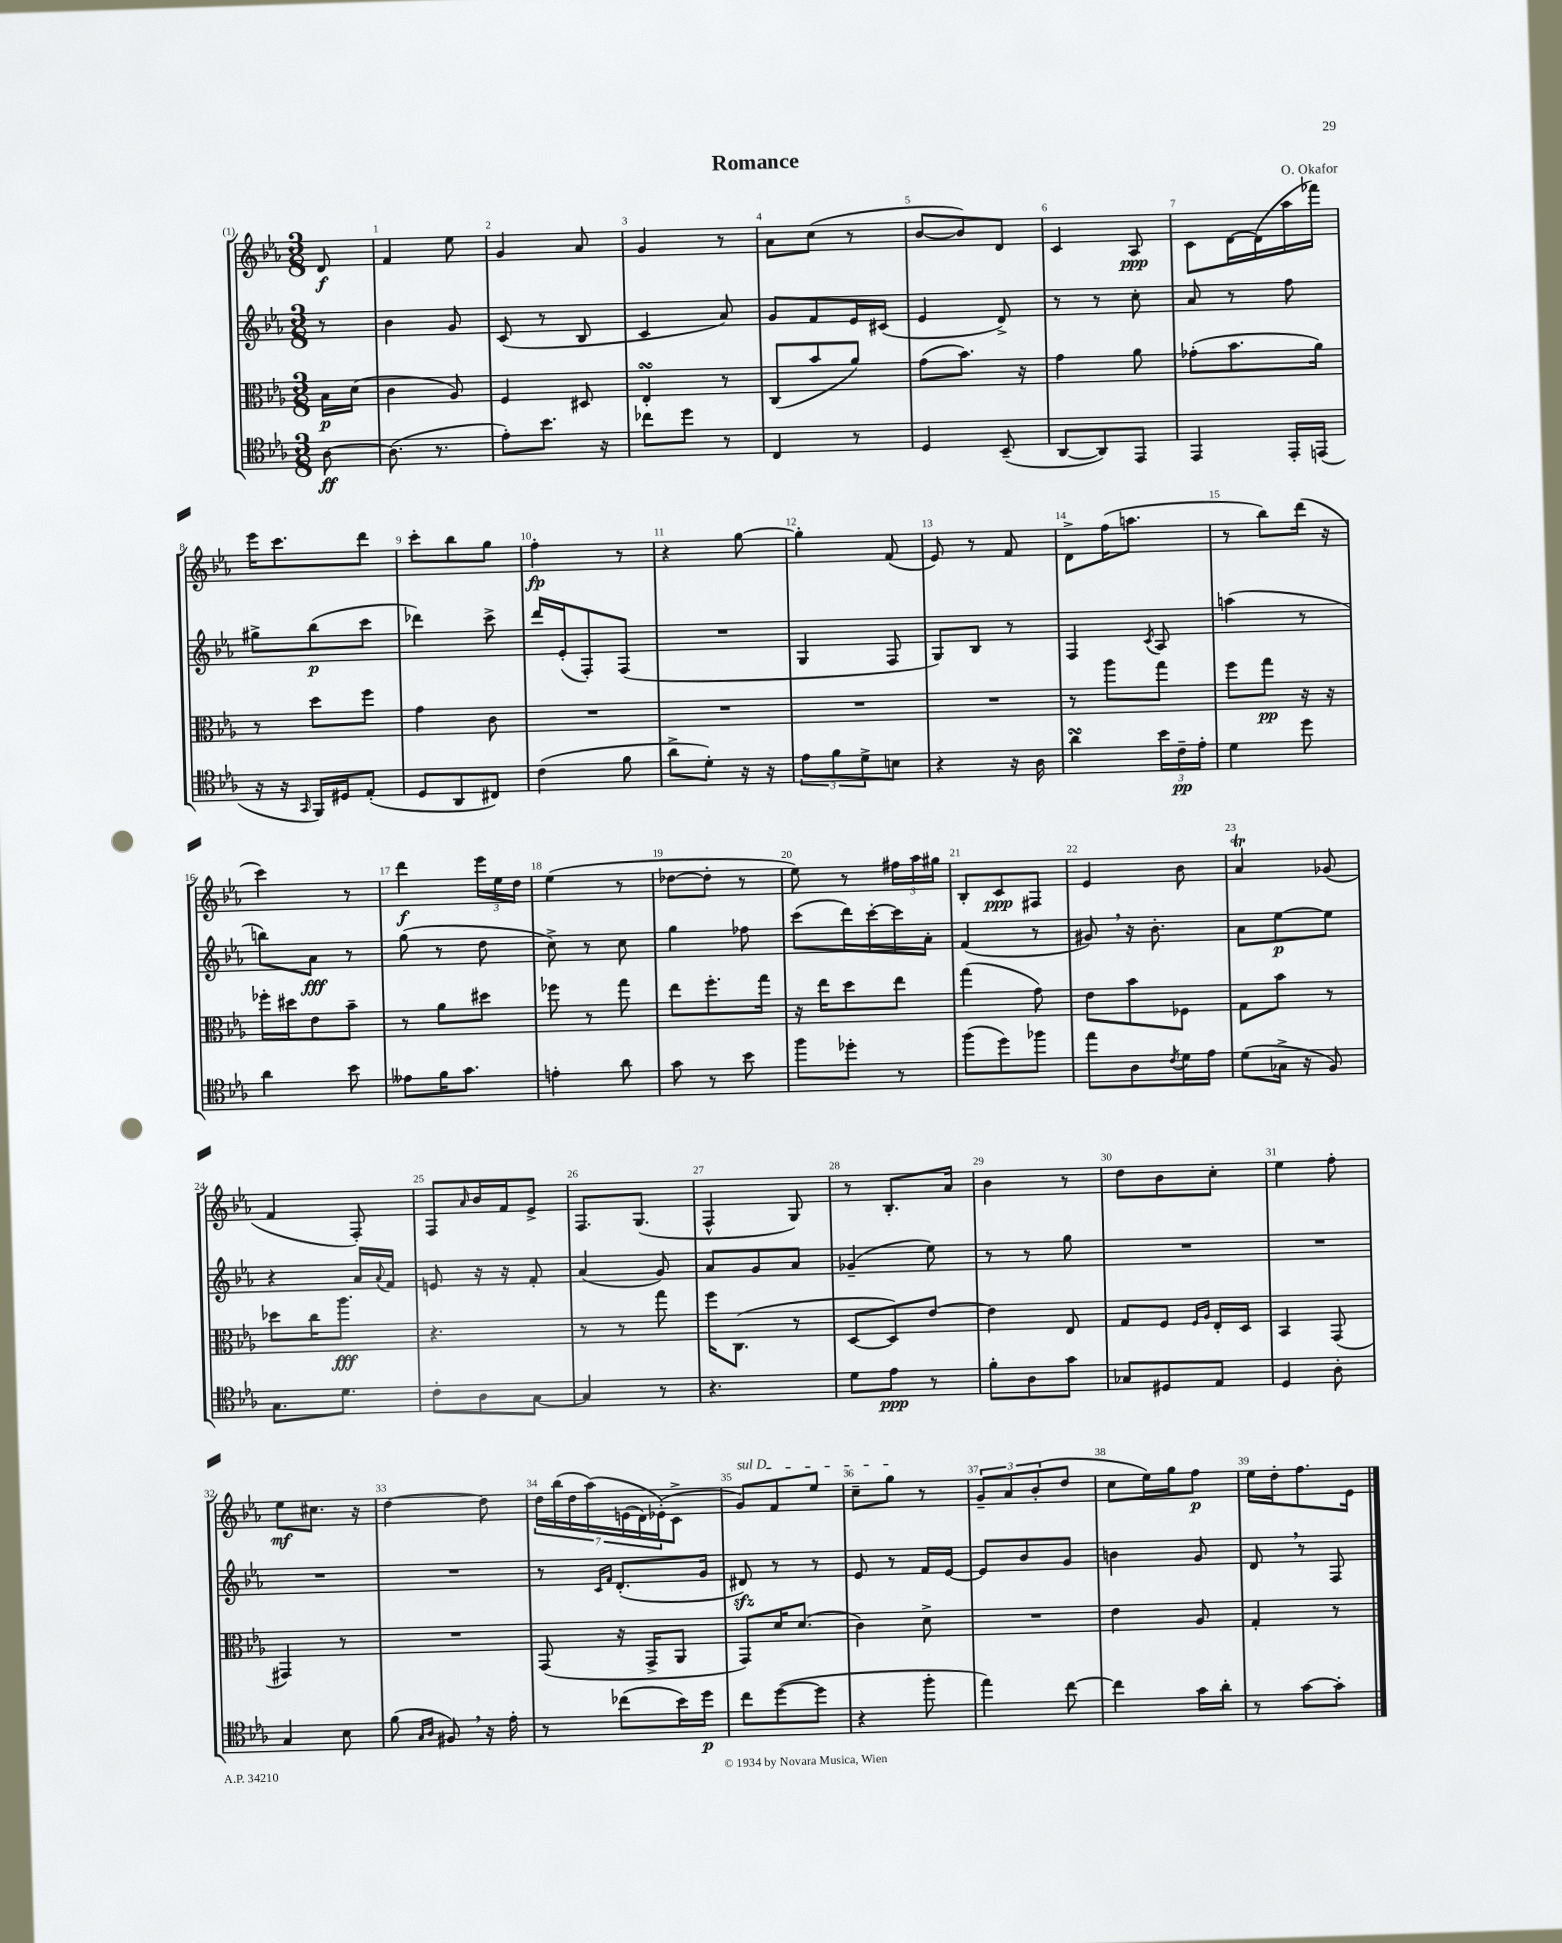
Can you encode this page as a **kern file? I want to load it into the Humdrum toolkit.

**kern	**kern	**kern	**kern
*staff4	*staff3	*staff2	*staff1
*clefC4	*clefC3	*clefG2	*clefG2
*k[b-e-a-]	*k[b-e-a-]	*k[b-e-a-]	*k[b-e-a-]
*M3/8	*M3/8	*M3/8	*M3/8
[8A-	16B-	8r	8d
.	(16d	.	.
=	=	=	=
(8.A-]	4c	4b-	4f
8.r	.	.	.
.	8A-)	8g	8ee-
=	=	=	=
8e-')	4F	(8c	4g
8.b-	.	8r	.
.	8D#	8B-	8a-
16r	.	.	.
=	=	=	=
8cc-	4E-'	4c	4g
8dd	.	.	.
8r	8r	8a-)	8r
=	=	=	=
4C	(8C	8g	8a-
.	8b-	8f	(8cc
8r	8a-)	16e-	8r
.	.	(16c#	.
=	=	=	=
4D	(8g	4e-	[8b-
.	8.b-)	.	8b-])
(8BB-~	.	8d^)	8d
.	16r	.	.
=	=	=	=
[8AA-	4g	8r	4c
8AA-])	.	8r	.
8EE-	8a-	8cc'	8A-
=	=	=	=
4EE-	(8g-'	8a-	8c
.	8.b-	8r	[16d
.	.	.	(16d]
16EE-'	.	8ff	16aa-
(16EE	16a-)	.	16fff-)
=	=	=	=
16r	8r	8gg#^	16eee-
16r	.	.	8.ccc
16qqGG	.	.	.
16FF)	8dd	(8bb-	.
16D#	.	.	.
(8E-'	8ff	8ccc	8ddd
=	=	=	=
8D	4g	4ddd-)	8ccc'
8AA-	.	.	8bb-
8C#)	8c	8ccc^	8gg
=	=	=	=
(4c	4.r	16ddd	4ff'
.	.	(16e-'	.
.	.	8F')	.
8f	.	(8F	8r
=	=	=	=
8a-^	4.r	4.r	4r
8d')	.	.	.
16r	.	.	[8gg
16r	.	.	.
=	=	=	=
12e-	4.r	4G	4gg']
12f	.	.	.
12d^	.	.	.
8B	.	8F	(8f
=	=	=	=
4r	4.r	8G)	8e-)
.	.	8B-	8r
16r	.	8r	8f
16A-	.	.	.
=	=	=	=
4a-	8r	4F	8d^
.	8aa-	.	(16ff
.	.	.	8.aa
.	.	8qc	.
24b-	8gg	8A-	.
24c~	.	.	.
24e-'	.	.	.
=	=	=	=
4d	8ff	(4aa	8r
.	8gg	.	8bb-)
8dd	16r	8r	(16ddd
.	16r	.	16r
=	=	=	=
4a-	16ff-'	8bb)	4ccc)
.	16dd#	.	.
.	8e-	8a-	.
8b-	8b-~	8r	8r
=	=	=	=
8e--	8r	(8gg	4ddd
16f	8a-	8r	.
8.g	.	.	.
.	8dd#	8dd	24eee-
.	.	.	24ee-
.	.	.	24dd
=	=	=	=
4e'	8ff-	8cc^)	(4ee-
.	8r	8r	.
8a-	8gg	8cc	8r
=	=	=	=
8g	8ee-	4gg	[8dd-
8r	8.ff'	.	8dd-']
8b-	.	8ff-	8r
.	16gg	.	.
=	=	=	=
8ff	16r	(8ccc	8ee-)
.	16ee-	.	.
8dd-'	8dd	16ddd)	8r
.	.	[16ccc'	.
8r	8ee-	16ccc]	24ff#
.	.	.	24aa-
.	.	16a-'	.
.	.	.	24gg#
=	=	=	=
(8ff	(4gg	(4f	8B-'
8dd)	.	.	8c
8ff-	8g)	8r	8F#
=	=	=	=
8ee-	8e-	8g#)	4e-
8A-	8b-	16r	.
.	.	8.b-'	.
8qc	.	.	.
16d	8F-	.	8b-
16e-	.	.	.
=	=	=	=
(8d	8G	8a-	4a-
16G-^	8b-	[8ee-	.
16r	.	.	.
8F)	8r	8ee-]	(8g-
=	=	=	=
8.G	8dd-	4r	4f
.	16cc	.	.
8.d	8.aa-	.	.
.	.	16a-	8F')
.	.	8qqa-	.
.	.	16f	.
=	=	=	=
8c'	4.r	8e	8F
.	.	.	16qqa-
8A-	.	16r	16b-
.	.	16r	16f
[8G	.	8f'	8e-^
=	=	=	=
4G]	8r	(4a-	8.F
.	8r	.	.
.	.	.	(8.G
8r	8gg	8g)	.
=	=	=	=
4.r	16ff	8a-	4F^^
.	(8.C	.	.
.	.	8g	.
.	8r	8a-	8G)
=	=	=	=
8d	[8D	(4g-~	8r
8e-	8D])	.	8.B-'
8r	[8e-	8ee-)	.
.	.	.	16a-
=	=	=	=
8f'	4e-]	8r	4b-
8A-	.	8r	.
8g	8E-	8gg	8r
=	=	=	=
8G-	8G	4.r	8dd
8D#	8F	.	8b-
.	16qqF	.	.
.	16qqA-	.	.
8E-	16E-'	.	8cc'
.	16D	.	.
=	=	=	=
4D	4BB-	4.r	4ee-
8A-'	(8GG	.	8ff'
=	=	=	=
4G	4GG#)	4.r	8ee-
.	.	.	8.cc#
8B-	8r	.	.
.	.	.	16r
=	=	=	=
(8f	4.r	4.r	[4dd
16qqG	.	.	.
16qqA-	.	.	.
8F#)	.	.	.
16r	.	.	8dd]
16e-'	.	.	.
=	=	=	=
8r	(8GG	8r	28dd
.	.	.	(28bb-
.	.	.	28dd
.	.	.	&(28aa-)
.	.	16qqc	.
.	.	16qqf	.
(8cc-	16r	(8.d'	.
.	.	.	(28e
.	.	.	28d)
.	16GG^	.	.
.	.	.	(28e-'&)
16b-)	8AA-	.	8c^
16dd	.	16g	.
=	=	=	=
8cc	8GG)	8d#)	8g)
([8dd	16d	8r	8f
.	(8.d	.	.
8dd]	.	8r	8ee-
=	=	=	=
4r	4c)	8e-	8cc~
.	.	8r	8gg
8ff'	8d^	16f	8r
.	.	[16e-	.
=	=	=	=
4ee-)	4.r	8e-]	12g~
.	.	.	12a-
.	.	8b-	.
.	.	.	(12b-'
[8cc	.	8g	8dd
=	=	=	=
4cc]	4e-	4b	8cc
.	.	.	16ee-)
.	.	.	16gg
16g	8A-	8g	8ff
16a-'	.	.	.
=	=	=	=
8r	4G'	8d	16ee-
.	.	.	16dd'
[8g	.	8r	8.ff
8g']	8r	8F	.
.	.	.	16e-
==	==	==	==
*-	*-	*-	*-
